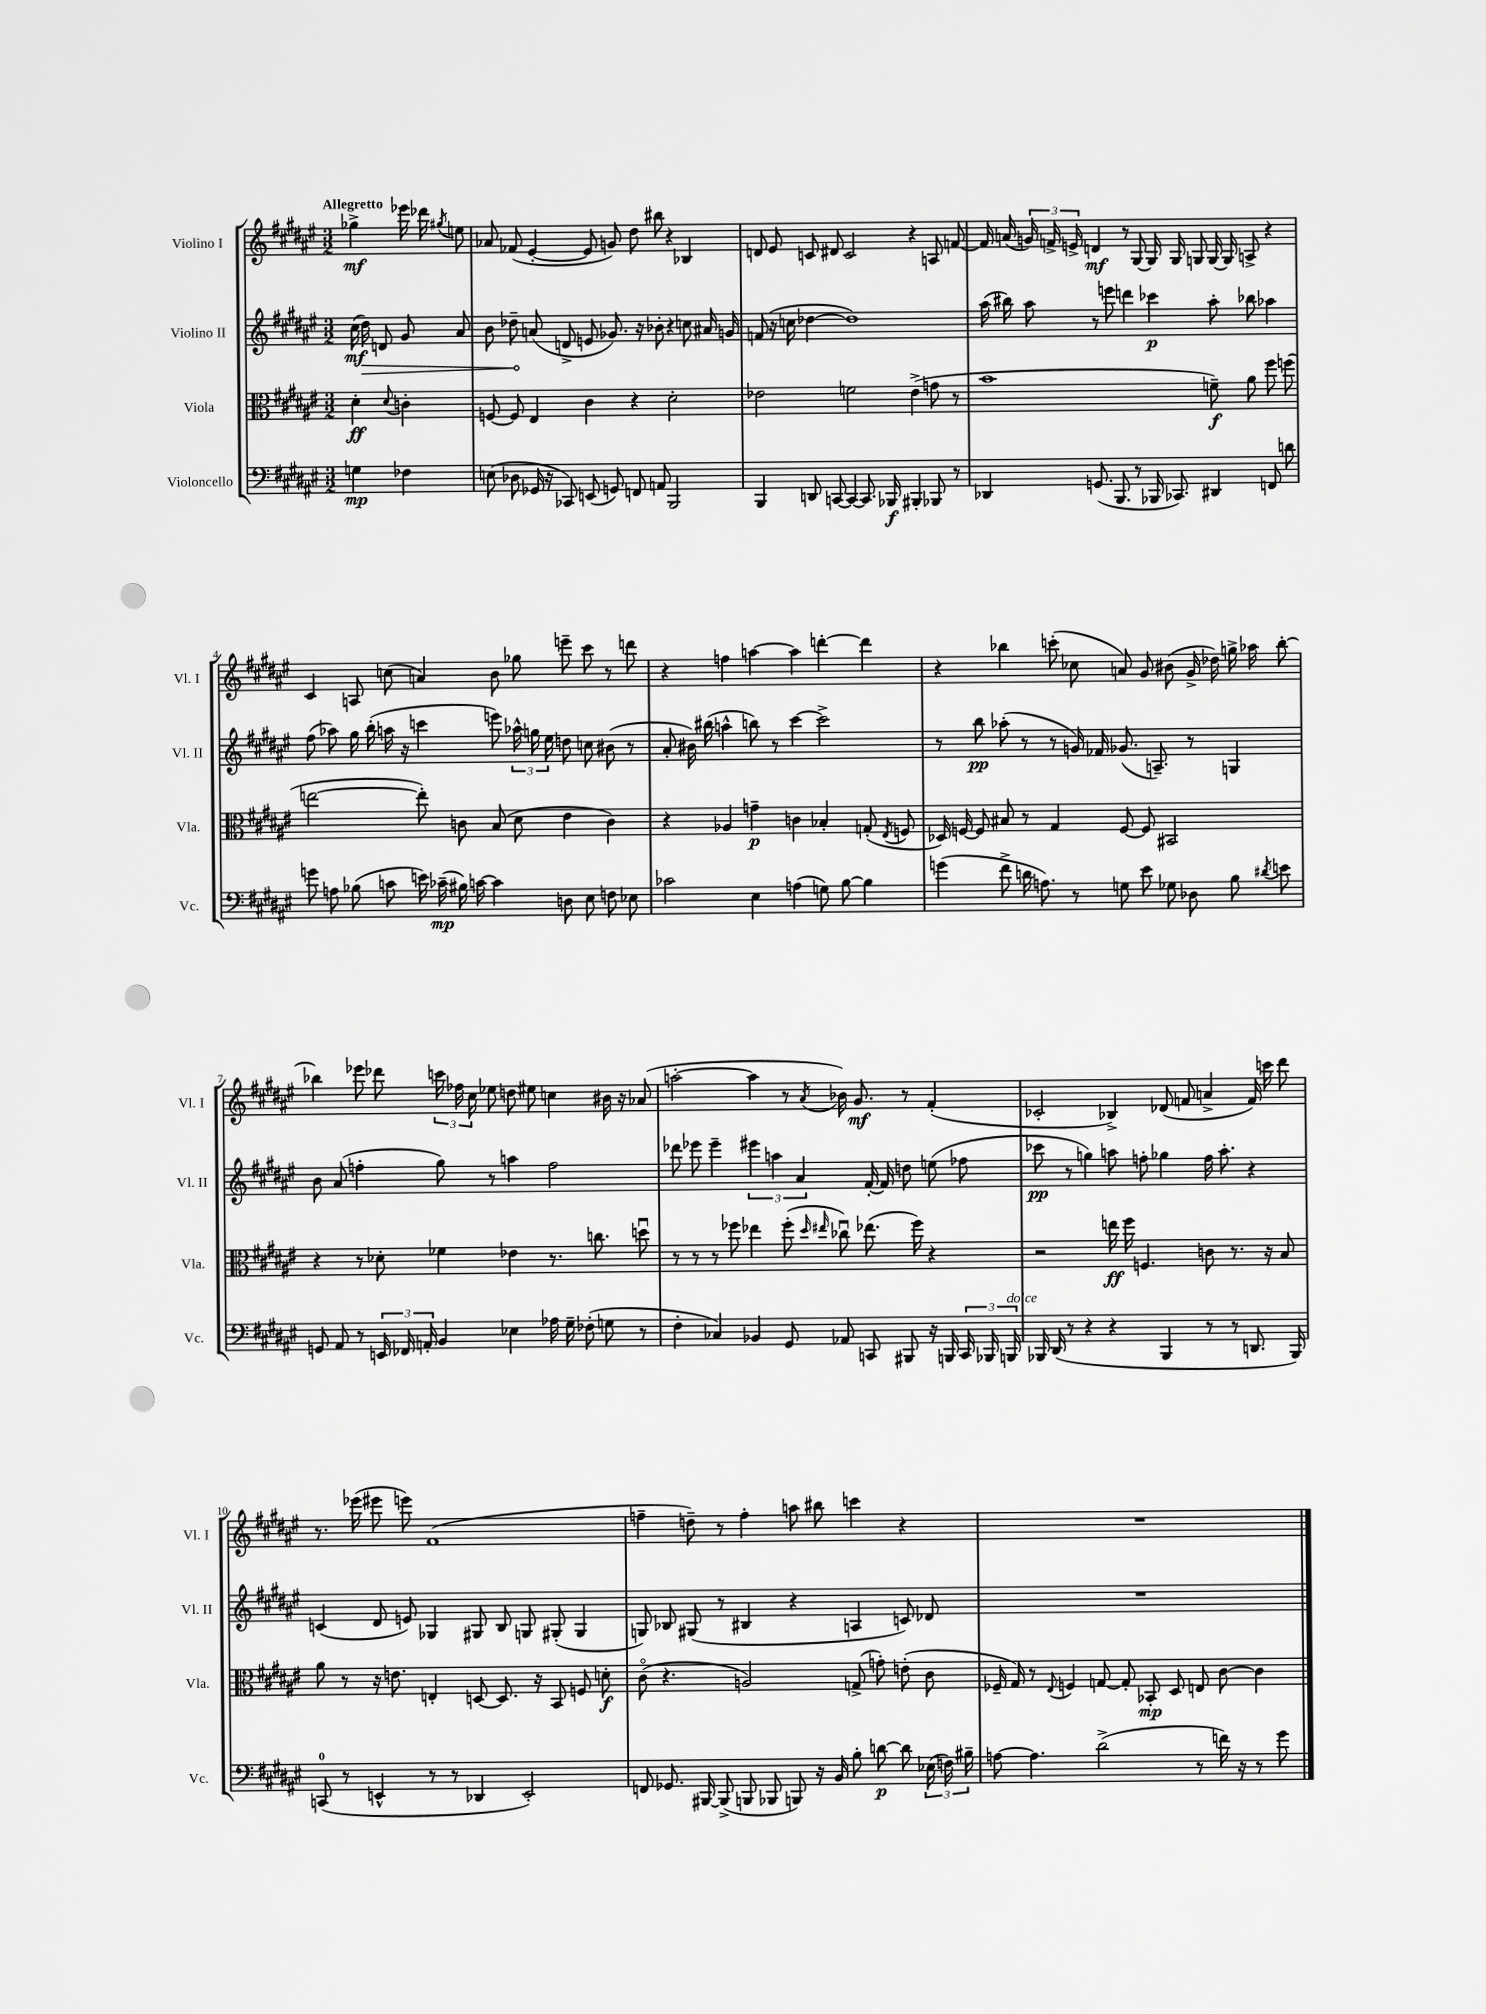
<<
\new StaffGroup <<
\new Staff = "s0" \with { instrumentName = "Violino I" shortInstrumentName = "Vl. I" } {
    \clef treble \key fis \major \numericTimeSignature \time 3/2 \partial 2 \tempo "Allegretto"
    \autoBeamOff ges''4->\mf ees'''16 des'''16 \acciaccatura { gis''8 } e''8 |
    aes'8 fes'8( eis'4~-. eis'8 g'8) dis''8 bis''8 r4 bes4 |
    d'8 eis'8 c'8 dis'8 c'2 r4 a8 f'8~ |
    f'16 a'16( \tuplet 3/2 { g'16) f'16-> e'16-> } d'4\mf r8 gis8~ gis16 gis16 g8 g16~ g16 a8-> r4 |
    cis'4 a8 c''8( a'4) b'8 ges''8 e'''8-- cis'''8 r8 d'''8 |
    r4 f''4 a''4~ a''4 d'''4~-. d'''4 |
    r4 bes''4 c'''8-.( ces''8 a'8) gis'8 bis'8( gis'16-> des''16) g''16-> aes''16 bes''8~-. |
    bes''4 ees'''8 des'''8 \tuplet 3/2 { c'''16 fes''16 cis''16 } ees''8 d''8 eis''8 c''4 bis'16 r16 aes'8( |
    a''2~-. a''4 r8 \acciaccatura { ais'8 } bes'16) gis'8.\mf r8 fis'4-.( |
    ces'2-. bes4->) des'8( f'8 a'4-> f'16) c'''16 dis'''8 |
    r8. ees'''16( eis'''8 e'''8) fis'1( |
    f''4-- d''8--) r8 f''4-. a''8 bis''8 c'''4 r4 |
    R1. \bar "|." |
}
\new Staff = "s1" \with { instrumentName = "Violino II" shortInstrumentName = "Vl. II" } {
    \clef treble \key fis \major \numericTimeSignature \time 3/2 \partial 2
    \autoBeamOff cis''16\mf( \once \override Hairpin.circled-tip = ##t dis''16\>) d'8 gis'8 ais'8 |
    b'8 des''8--\! a'8( d'8-> e'8 ges'8.) r16 bes'8-. r4 c''8 ais'16 g'16 |
    f'8( r16 c''16 des''4~ des''1) |
    ais''16( bis''16) ais''8 r8 e'''8 d'''4 ces'''4\p ais''8-. bes''8 aes''4 |
    fis''8( aes''8) gis''16 b''16-.( a''16 r16 c'''4 e'''8) \tuplet 3/2 { aes''16-^ g''16 eis''16 } d''8 c''8 bis'8( r8 |
    ais'8-. bis'16) bis''16( a''4-^ b''8) r8 cis'''4~ cis'''2-> |
    r8 b''8\pp aes''8-.( r8 r8 g'16) fes'16 ges'8.( a8.--) r8 g4 |
    b'8 ais'8( f''4-. gis''8) r8 a''4 f''2 |
    des'''8 ees'''8 ees'''4-- \tuplet 3/2 { eis'''4 a''4 ais'4 } fis'16~-. fis'16 d''8 e''8( fes''8 |
    ces'''8\pp r8 g''4) a''8 f''8-. ges''4 f''16 a''8.-. r4 |
    c'4( dis'8 e'8) ges4 gis8 b8 g8 gis8-.( gis4 |
    g8) bes8 gis8( r8 bis4 r4 a4 c'8) des'8 |
    R1. \bar "|." |
}
\new Staff = "s2" \with { instrumentName = "Viola" shortInstrumentName = "Vla." } {
    \clef alto \key fis \major \numericTimeSignature \time 3/2 \partial 2
    \autoBeamOff dis'4-.\ff \appoggiatura { dis'8 } c'4-. |
    f8~ f8 eis4 cis'4 r4 dis'2-. |
    ees'2 f'2 ees'4->( g'8 r8 |
    b'1 f'8--\f) ais'8 fis''8 f''8( |
    e''2~ e''8-.) c'8 b8( dis'8 eis'4 c'4) |
    r4 aes4 g'4--\p c'4 bes4-. g8-.( \acciaccatura { eis8 } f8 |
    des16) f16~ f8 bis8 r8 gis4 f8~ f8 bis,2 |
    r4 r8 des'8-. fes'4 ees'4 r8. c''8. d''8\downbow |
    r8 r8 r8 fes''8 ees''4 fes''8-.( \grace { dis''16 eis''16 } ces''8\downbow) ees''8.( fes''16) r4 |
    r2 e''16\ff fis''16 f4. c'8 r8. r16 b8 |
    ais'8 r8 r16 e'8. e4-. d8~ d8. r16 b,8 f8 d'8-.\f |
    cis'8\flageolet( r4. a2) g8->( g'8-.) e'8-.( cis'8 |
    fes16-- gis16) r8 \appoggiatura { eis8 } f4 g8~ g8-. bes,8-.\mp dis8 e8 cis'8~ cis'4 \bar "|." |
}
\new Staff = "s3" \with { instrumentName = "Violoncello" shortInstrumentName = "Vc." } {
    \clef bass \key fis \major \numericTimeSignature \time 3/2 \partial 2
    \autoBeamOff g4\mp fes4 |
    e8( des8 ges,16 r16 ces,8) e,8( g,8) f,8 a,8 b,,2 |
    b,,4 d,8 c,8~ c,4~ c,8. bes,,16\f bis,,4-. bes,,8 r8 |
    des,4 g,8.( b,,8. r8 bes,,16 ces,8.) dis,4 f,8 d'8 |
    g'8 a8 bes8( c'8 e'16) ces'16--\mp( bis16) c'16~ c'4 d8 eis8 f8 ees8 |
    ces'2 eis4 a4( g8) b8~ b4 |
    g'4( fis'8-> d'16 a8.) r8 g8 eis'8 ges8 des8 b8 \acciaccatura { dis'8 } e'8 |
    g,8 ais,8 r8 \tuplet 3/2 { e,16 fes,16 a,16-. } b,4 ees4 aes16 gis16-- fes8-.( g8 r8 |
    fis4-. ces4) bes,4 gis,8 aes,8 c,8 bis,,8 r16 b,,16 \tuplet 3/2 { c,16 bes,,16 b,,16^\markup { \italic "dolce" } } |
    bes,,16 dis,16( r8 r4 r4 bes,,4 r8 r8 d,8. bes,,16) |
    c,8-0( r8 e,4-^ r8 r8 des,4 e,2-.) |
    f,8 ges,8. bis,,16~ bis,,8->( b,,8 bes,,8 b,,8) r16 b,16 b8-. d'8~\p d'8 \tuplet 3/2 { ees16( f16) bis16-- } |
    a8~ a4. dis'2->( r8 f'16) r16 r8 gis'8 \bar "|." |
}
>>
>>
